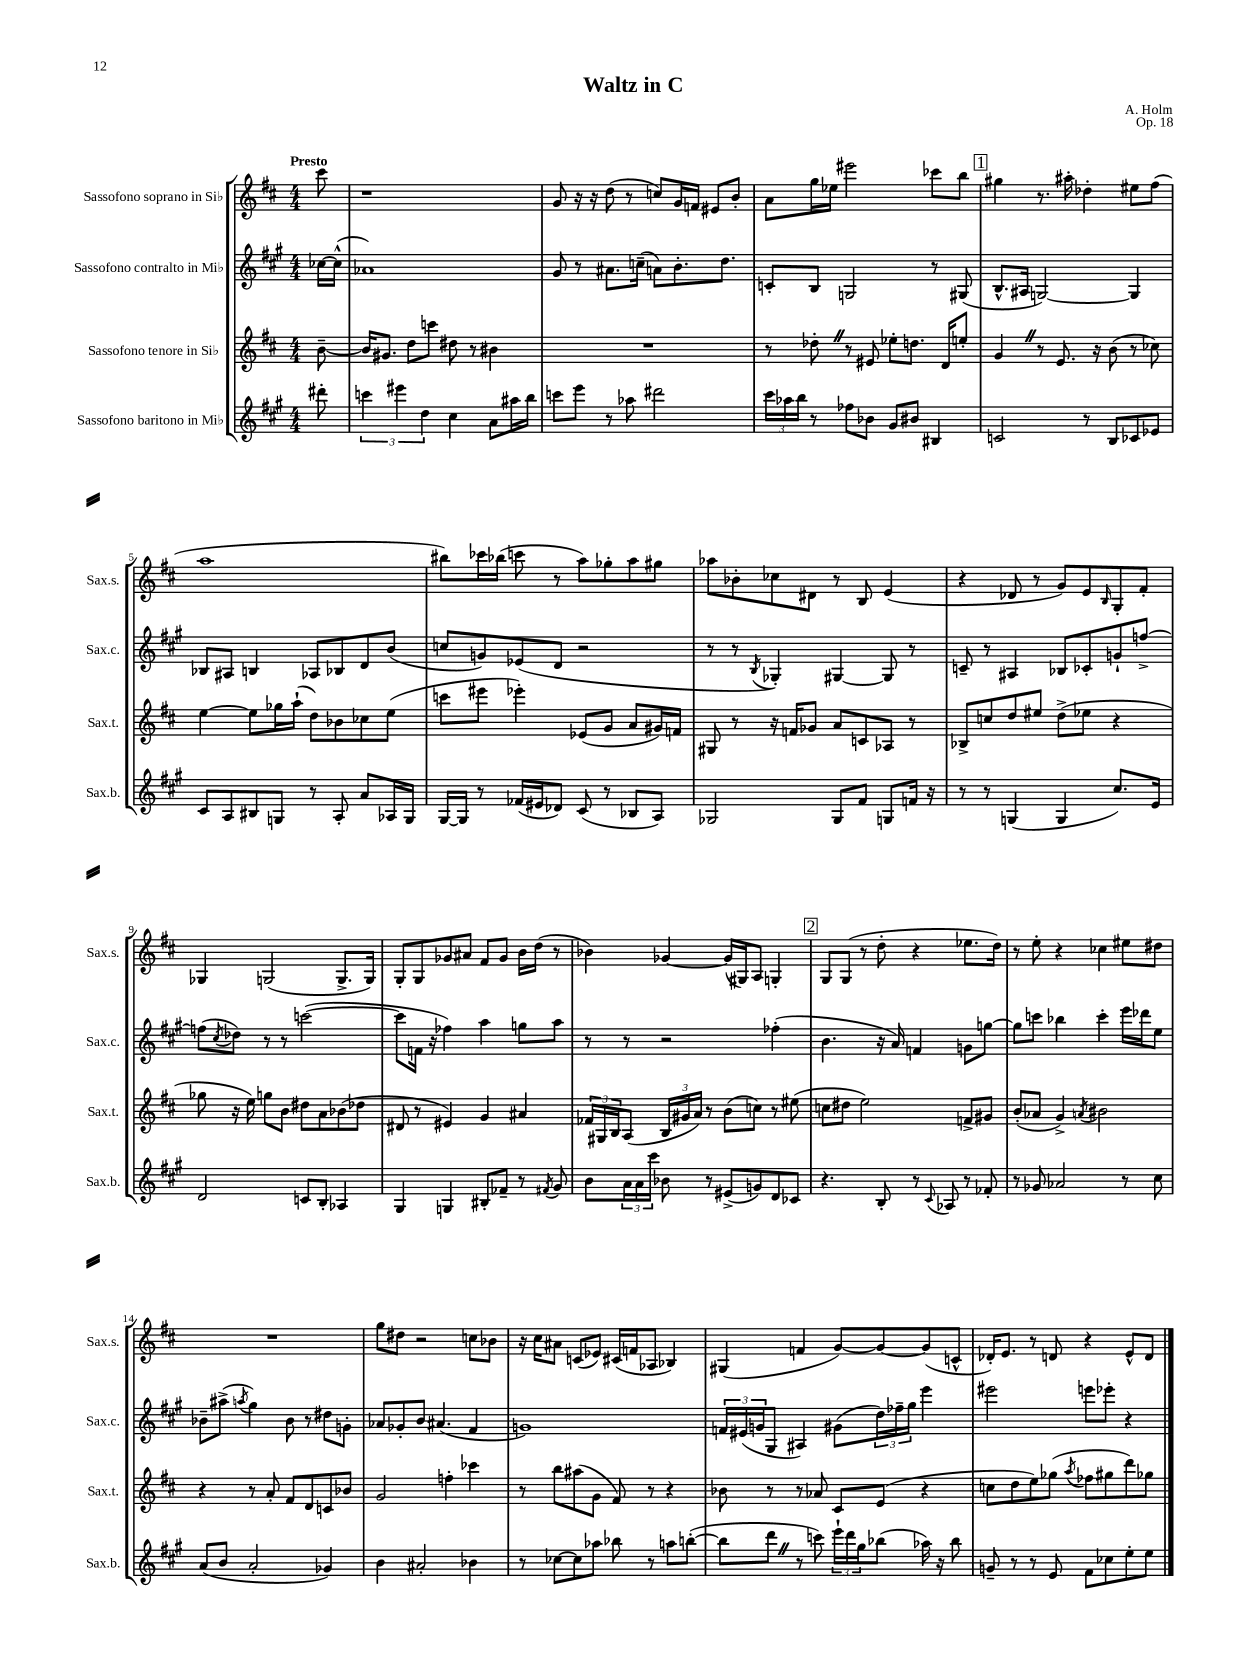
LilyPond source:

\header { title = "Waltz in C" composer = "A. Holm" opus = "Op. 18" }
<<
\new StaffGroup <<
\new Staff = "s0" \with { instrumentName = "Sassofono soprano in Sib" shortInstrumentName = "Sax.s." } {
    \clef treble \key d \major \numericTimeSignature \time 4/4 \partial 8 \tempo "Presto"
    cis'''8 |
    r1 |
    g'8 r16 r16 d''8( r8 c''8) g'16 f'16 eis'8 b'8-. |
    a'8 g''16 ees''16 eis'''2 ces'''8 b''8 |
    \mark \markup { \box "1" } gis''4 r8. ais''16-. des''4-. eis''8 fis''8( |
    a''1 |
    bis''8) ces'''16 bes''16( c'''8 r8 a''8) ges''8-. a''8 gis''8 |
    aes''8 bes'8-. ces''8 dis'8 r8 b8 e'4( |
    r4 des'8 r8 g'8) e'8 \grace { b16 } g8-. fis'8-. |
    ges4 g2( g8.-> g16) |
    g8-. g8 ges'8 ais'8 fis'8 ges'8 b'16 d''16( r8 |
    bes'4) ges'4~ ges'16( gis16) a8 g4-. |
    \mark \markup { \box "2" } g8 g8( r8 d''8-. r4 ees''8. d''16) |
    r8 e''8-. r4 ces''4 eis''8 dis''8 |
    R1 |
    g''8 dis''8 r2 c''8 bes'8 |
    r16 cis''16 ais'8 c'8( ees'8) cis'16( f'16 aes8 bes4) |
    gis4( f'4 g'8~) g'8~ g'8( c'8-^ |
    des'16-.) e'8. r8 d'8 r4 e'8-^ d'8 \bar "|." |
}
\new Staff = "s1" \with { instrumentName = "Sassofono contralto in Mib" shortInstrumentName = "Sax.c." } {
    \clef treble \key a \major \numericTimeSignature \time 4/4 \partial 8
    ces''16~ ces''16-^( |
    aes'1) |
    gis'8 r8 ais'8. c''16--( a'8) b'8.-. d''8. |
    c'8-. b8 g2 r8 gis8( |
    \mark \markup { \box "1" } b8.-^ ais16 g2~) g4 |
    bes8 ais8 b4 aes8 bes8 d'8 b'8( |
    c''8 g'8) ees'8( d'8 r2 |
    r8 r8 \acciaccatura { b8 } ges4-.) gis4~ gis8 r8 |
    c'8-- r8 ais4 bes8 ces'8-. g'8-! f''8~-> |
    f''8( \acciaccatura { cis''8 } des''8) r8 r8 c'''2~( |
    c'''8 f'16 r16 fes''4) a''4 g''8 a''8 |
    r8 r8 r2 fes''4-.( |
    \mark \markup { \box "2" } b'4. r16 a'16) f'4 g'8 g''8~ |
    g''8 c'''8 bes''4 c'''4-. e'''16 des'''16 e''8 |
    bes'8-- ais''8->( \acciaccatura { a''8 } gis''4) bes'8 r8 dis''8 g'8-. |
    aes'8 ges'8-. b'8 ais'4.( fis'4 |
    g'1) |
    \tuplet 3/2 { f'16 eis'16( g'16 } gis8 ais4) gis'8( \tuplet 3/2 { d''16) fes''16-- gis''16 } e'''4 |
    eis'''2 e'''8 ees'''8-. r4 \bar "|." |
}
\new Staff = "s2" \with { instrumentName = "Sassofono tenore in Sib" shortInstrumentName = "Sax.t." } {
    \clef treble \key d \major \numericTimeSignature \time 4/4 \partial 8
    b'8~-- |
    b'16 gis'8. d''8 c'''8 dis''8 r8 bis'4 |
    R1 |
    r8 des''8-. \once \override BreathingSign.text = \markup { \musicglyph "scripts.caesura.straight" } \breathe r8 eis'8 ees''8-. d''8. d'16 e''8-. |
    \mark \markup { \box "1" } g'4 \once \override BreathingSign.text = \markup { \musicglyph "scripts.caesura.straight" } \breathe r8 e'8. r16 b'8( r8 ces''8) |
    e''4~ e''8 ges''16 a''16-!( d''8) bes'8 ces''8 e''8( |
    c'''8 eis'''8 ees'''4-.) ees'8( g'8 a'8 gis'16) f'16 |
    gis8 r8 r16 f'16 ges'8 a'8 c'8 aes8 r8 |
    bes8-> c''8 d''8 eis''8 d''8->( ees''8 r4 |
    ges''8 r16 e''16) g''8 b'8 dis''8 a'8 bes'8( des''8 |
    dis'8 r8 eis'4) g'4 ais'4 |
    \tuplet 3/2 { fes'16 gis16 b16 } a8( \tuplet 3/2 { b16 gis'16 a'16) } r8 b'8( c''8) r8 eis''8( |
    \mark \markup { \box "2" } c''8 dis''8 e''2) f'8-> gis'8 |
    b'8-.( aes'8 g'4->) \acciaccatura { a'8 } bis'2 |
    r4 r8 a'8-. fis'8 d'8 c'8 bes'8 |
    g'2 f''4-. ces'''4 |
    r8 b''8 ais''8( g'8 fis'8) r8 r4 |
    bes'8 r8 r8 aes'8 cis'8 e'8( r4 |
    c''8 d''8 e''8) ges''8( \acciaccatura { a''8 } fes''8 gis''8 d'''8) ges''8 \bar "|." |
}
\new Staff = "s3" \with { instrumentName = "Sassofono baritono in Mib" shortInstrumentName = "Sax.b." } {
    \clef treble \key a \major \numericTimeSignature \time 4/4 \partial 8
    dis'''8-. |
    \tuplet 3/2 { c'''4 eis'''4 d''4 } cis''4 a'8 ais''16 b''16 |
    c'''8 e'''8 r8 aes''8 dis'''2 |
    \tuplet 3/2 { cis'''16 aes''16 b''16 } r8 fes''8 bes'8 gis'8 bis'8 bis4 |
    \mark \markup { \box "1" } c'2 r8 b8 ces'8 ees'8 |
    cis'8 a8 bis8 g8 r8 a8-. a'8 aes16 g16 |
    gis16~ gis16 r8 fes'16( eis'16 des'8) cis'8( r8 bes8 a8) |
    ges2 ges8 fis'8 g8 f'16 r16 |
    r8 r8 g4( g4 cis''8.) e'16 |
    d'2 c'8 b8-. aes4 |
    gis4 g4 bis8-. fes'8-- r8 \acciaccatura { fis'8 } gis'8 |
    b'8 \tuplet 3/2 { a'16 a'16 cis'''16 } bes'8 r8 eis'8->( g'8) d'8 ces'8 |
    \mark \markup { \box "2" } r4. b8-. r8 \appoggiatura { cis'8 } aes8 r8 fes'8-. |
    r8 ges'8 aes'2 r8 cis''8 |
    a'8( b'8 a'2-. ges'4) |
    b'4 ais'2-. bes'4 |
    r8 ces''8~ ces''8 aes''8 bes''8 r8 a''8 b''8~-.( |
    b''8 d'''8 \once \override BreathingSign.text = \markup { \musicglyph "scripts.caesura.straight" } \breathe r8 c'''8) \tuplet 3/2 { e'''16-! d'''16 gis''16 } bes''8( aes''16) r16 bes''8 |
    g'8-- r8 r8 e'8 fis'8 ces''8 e''8-. e''8 \bar "|." |
}
>>
>>
